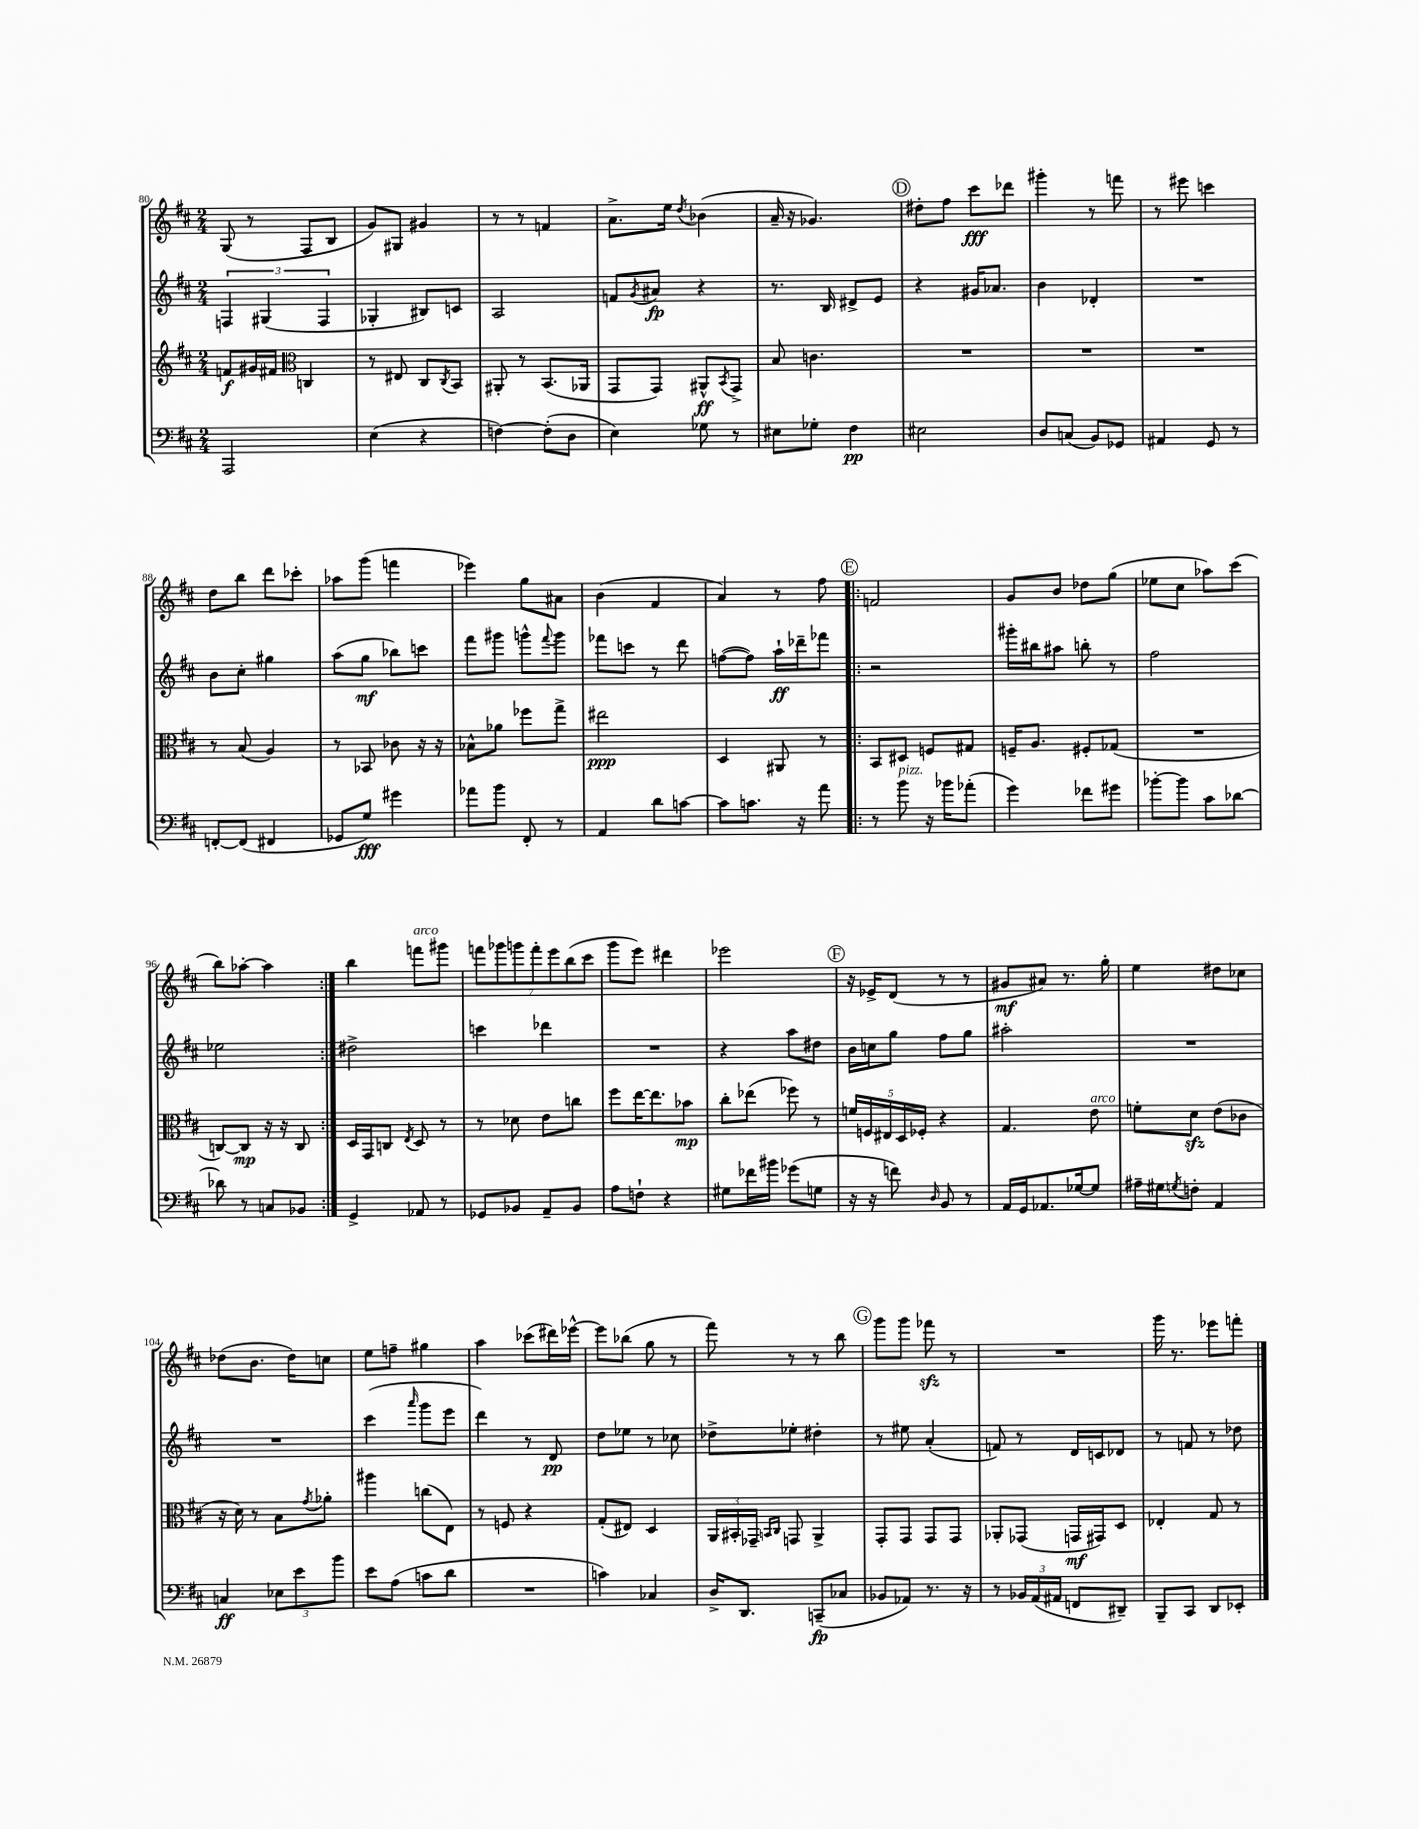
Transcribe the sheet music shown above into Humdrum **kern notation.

**kern	**kern	**kern	**kern
*staff4	*staff3	*staff2	*staff1
*clefF4	*clefG2	*clefG2	*clefG2
*k[f#c#]	*k[f#c#]	*k[f#c#]	*k[f#c#]
*M2/4	*M2/4	*M2/4	*M2/4
2AAA	8f	6F	(8G
.	16g#	.	8r
.	.	(6G#	.
.	16f#	.	.
*	*clefC3	*	*
.	4C	.	8F#
.	.	6F	.
.	.	.	8B
=	=	=	=
(4E	8r	4G-'	8g)
.	8E#	.	8G#
4r	8C#	8B#)	4g#
.	8qC#	.	.
.	8BB	8c	.
=	=	=	=
[4F)	8AA#'	2A	8r
.	8r	.	8r
(8F']	(8.BB	.	4f
8D	.	.	.
.	16AA-	.	.
=	=	=	=
4E)	8GG	8f	8.a^
.	.	8qg	.
.	8GG)	8a#	.
.	.	.	16ee
.	.	.	8qdd
8G-	8AA#^^	4r	(4b-
.	8qBB	.	.
8r	8GG^	.	.
=	=	=	=
8E#	8B	8.r	16a~
.	.	.	16r
8G-'	4.c	.	4.g-)
.	.	16B	.
4F#	.	8d#^	.
.	.	8e	.
=	=	=	=
2E#	2r	4r	8dd#'
.	.	.	8ff#
.	.	16g#	8ccc#
.	.	8.a-	.
.	.	.	8ddd-
=	=	=	=
8D	2r	4b	4ggg#'
(8C	.	.	.
8BB)	.	4d-'	8r
8GG-	.	.	8fff
=	=	=	=
4AA#	2r	2r	8r
.	.	.	8eee#
8GG	.	.	4ccc
8r	.	.	.
=	=	=	=
[8FF'	8r	8b	8dd
(8FF]	(8B	8cc#'	8bb
4FF#	4A)	4gg#	8ddd
.	.	.	8ccc-'
=	=	=	=
8GG-	8r	(8aa	8aa-
8G)	8BB-	8gg	(8ggg
4g#	8c-	8bb-)	4fff
.	16r	8ccc	.
.	16r	.	.
=	=	=	=
8a-	8B-^^	8fff#	4eee-)
8b	8a-	8ggg#	.
8FF#'	8ff-	8ggg^^	8gg
.	.	8qqfff#	.
8r	8gg^	8ggg	8a#
=	=	=	=
4AA	2ee#	8fff-	(4b
.	.	8ccc	.
8d	.	8r	4f#
[8c	.	8ddd	.
=	=	=	=
8c]	4D	([8ff	4a)
8.c	.	8ff])	.
.	8AA#	16aa`	8r
16r	.	16ddd-~	.
8a	8r	8fff-	8ff#
=!|:	=!|:	=!|:	=!|:
8r	8BB	2r	2f
8b	8D#	.	.
16r	8F	.	.
16b-	.	.	.
(8a-'	8G#	.	.
=	=	=	=
4g)	16F~	16ggg#'	8g
.	8.A	16bb#	.
.	.	8aa#	8b
8f-	8F#'	8bb'	8dd-
8g#	(8G-	8r	(8gg
=	=	=	=
[8b-'	2r	2ff#	8ee-
8b-]	.	.	8cc#
8c#	.	.	8aa-)
[8d-	.	.	(8ccc#
=	=	=	=
8d-]	[8C)	2ee-	8bb)
8r	8C]	.	[8aa-'
8C	16r	.	4aa-]
.	16r	.	.
8BB-	8C	.	.
=:|!	=:|!	=:|!	=:|!
4GG^	16D	2dd#^	4bb
.	16GG	.	.
.	8C	.	.
.	8qE	.	.
8AA-	8D	.	8fff
8r	8r	.	8ggg#
=	=	=	=
8GG-	8r	4ccc	14fff
.	.	.	14ggg-
8BB-	8d-	.	.
.	.	.	14ggg
.	.	.	14fff'
8AA~	8e	4ddd-	.
.	.	.	14eee
.	.	.	(14bb
8BB-	8cc	.	.
.	.	.	14ccc#
=	=	=	=
8A	8ff#	2r	8ggg
8F`	[16ee	.	8eee)
.	8.ee]	.	.
4r	.	.	4ddd#
.	8b-	.	.
=	=	=	=
8G#	8cc#'	4r	2eee-
16f-	(8ee-	.	.
16b#	.	.	.
(8g-	8ff-)	8aa	.
8G	8r	8dd#	.
=	=	=	=
16r	20f	16b	16r
.	20F	.	.
16r	.	16cc	16e-^
.	20E#	.	.
8f)	.	8gg	(8d
.	20D	.	.
.	20F-'	.	.
16qqD	.	.	.
8BB	4r	8ff#	8r
8r	.	8gg	8r
=	=	=	=
16AA	4.G	2aa#'	8g#
16GG	.	.	.
8.AA-	.	.	8a#)
.	.	.	8.r
[16G-	.	.	.
8G-]	8e	.	.
.	.	.	16gg'
=	=	=	=
16A#~	8f'	2r	4ee
16G#	.	.	.
8qG	.	.	.
8F'	8d	.	.
4AA	(8e	.	8dd#
.	8c-	.	8cc-
=	=	=	=
4C	16r	2r	(8dd-
.	16d)	.	.
.	8r	.	8.b
12E-	8B	.	.
.	.	.	16dd-)
12e	.	.	.
.	8qg	.	.
.	8a-'	.	8cc
12b	.	.	.
=	=	=	=
8e	4aa#	(4ccc#	8ee
(8A	.	.	8ff~
.	.	16qqaaa	.
8c	(8cc	8ggg	4gg#
8d	8E)	8eee	.
=	=	=	=
2r	8r	4ddd)	4aa
.	8F	.	.
.	4r	8r	(8ccc-
.	.	8d	16ddd#)
.	.	.	[16eee-^^
=	=	=	=
4c)	(8G'	8dd	8eee-]
.	8E#)	8ee-	(8bb-
4C-	4D	8r	8gg
.	.	8cc-	8r
=	=	=	=
16D^	24AA	8dd-^	8fff#)
.	24BB#'	.	.
8.DD	.	.	.
.	24GG-~	.	.
.	16qqBB	.	.
.	16qqC#	.	.
.	8GG	8ee-'	8r
(8CC~	4AA^	4dd#'	8r
8C-	.	.	8bb
=	=	=	=
8BB-	8GG'	8r	8ggg
8AA-)	8GG	8ee#	8ggg
8.r	8GG	(4a'	8fff-
.	8GG	.	8r
16r	.	.	.
=	=	=	=
8r	8AA-'	8f)	2r
24BB-	(8GG-	8r	.
(24AA	.	.	.
24AA#	.	.	.
8FF	16GG	16d	.
.	16GG#)	16c	.
8DD#~)	8D	8d-	.
=	=	=	=
8BBB~	4E-'	8r	16ggg
.	.	.	8.r
8CC#	.	8f	.
8DD	8G	8r	8eee-
8EE-'	8r	8dd-	8fff'
==	==	==	==
*-	*-	*-	*-
